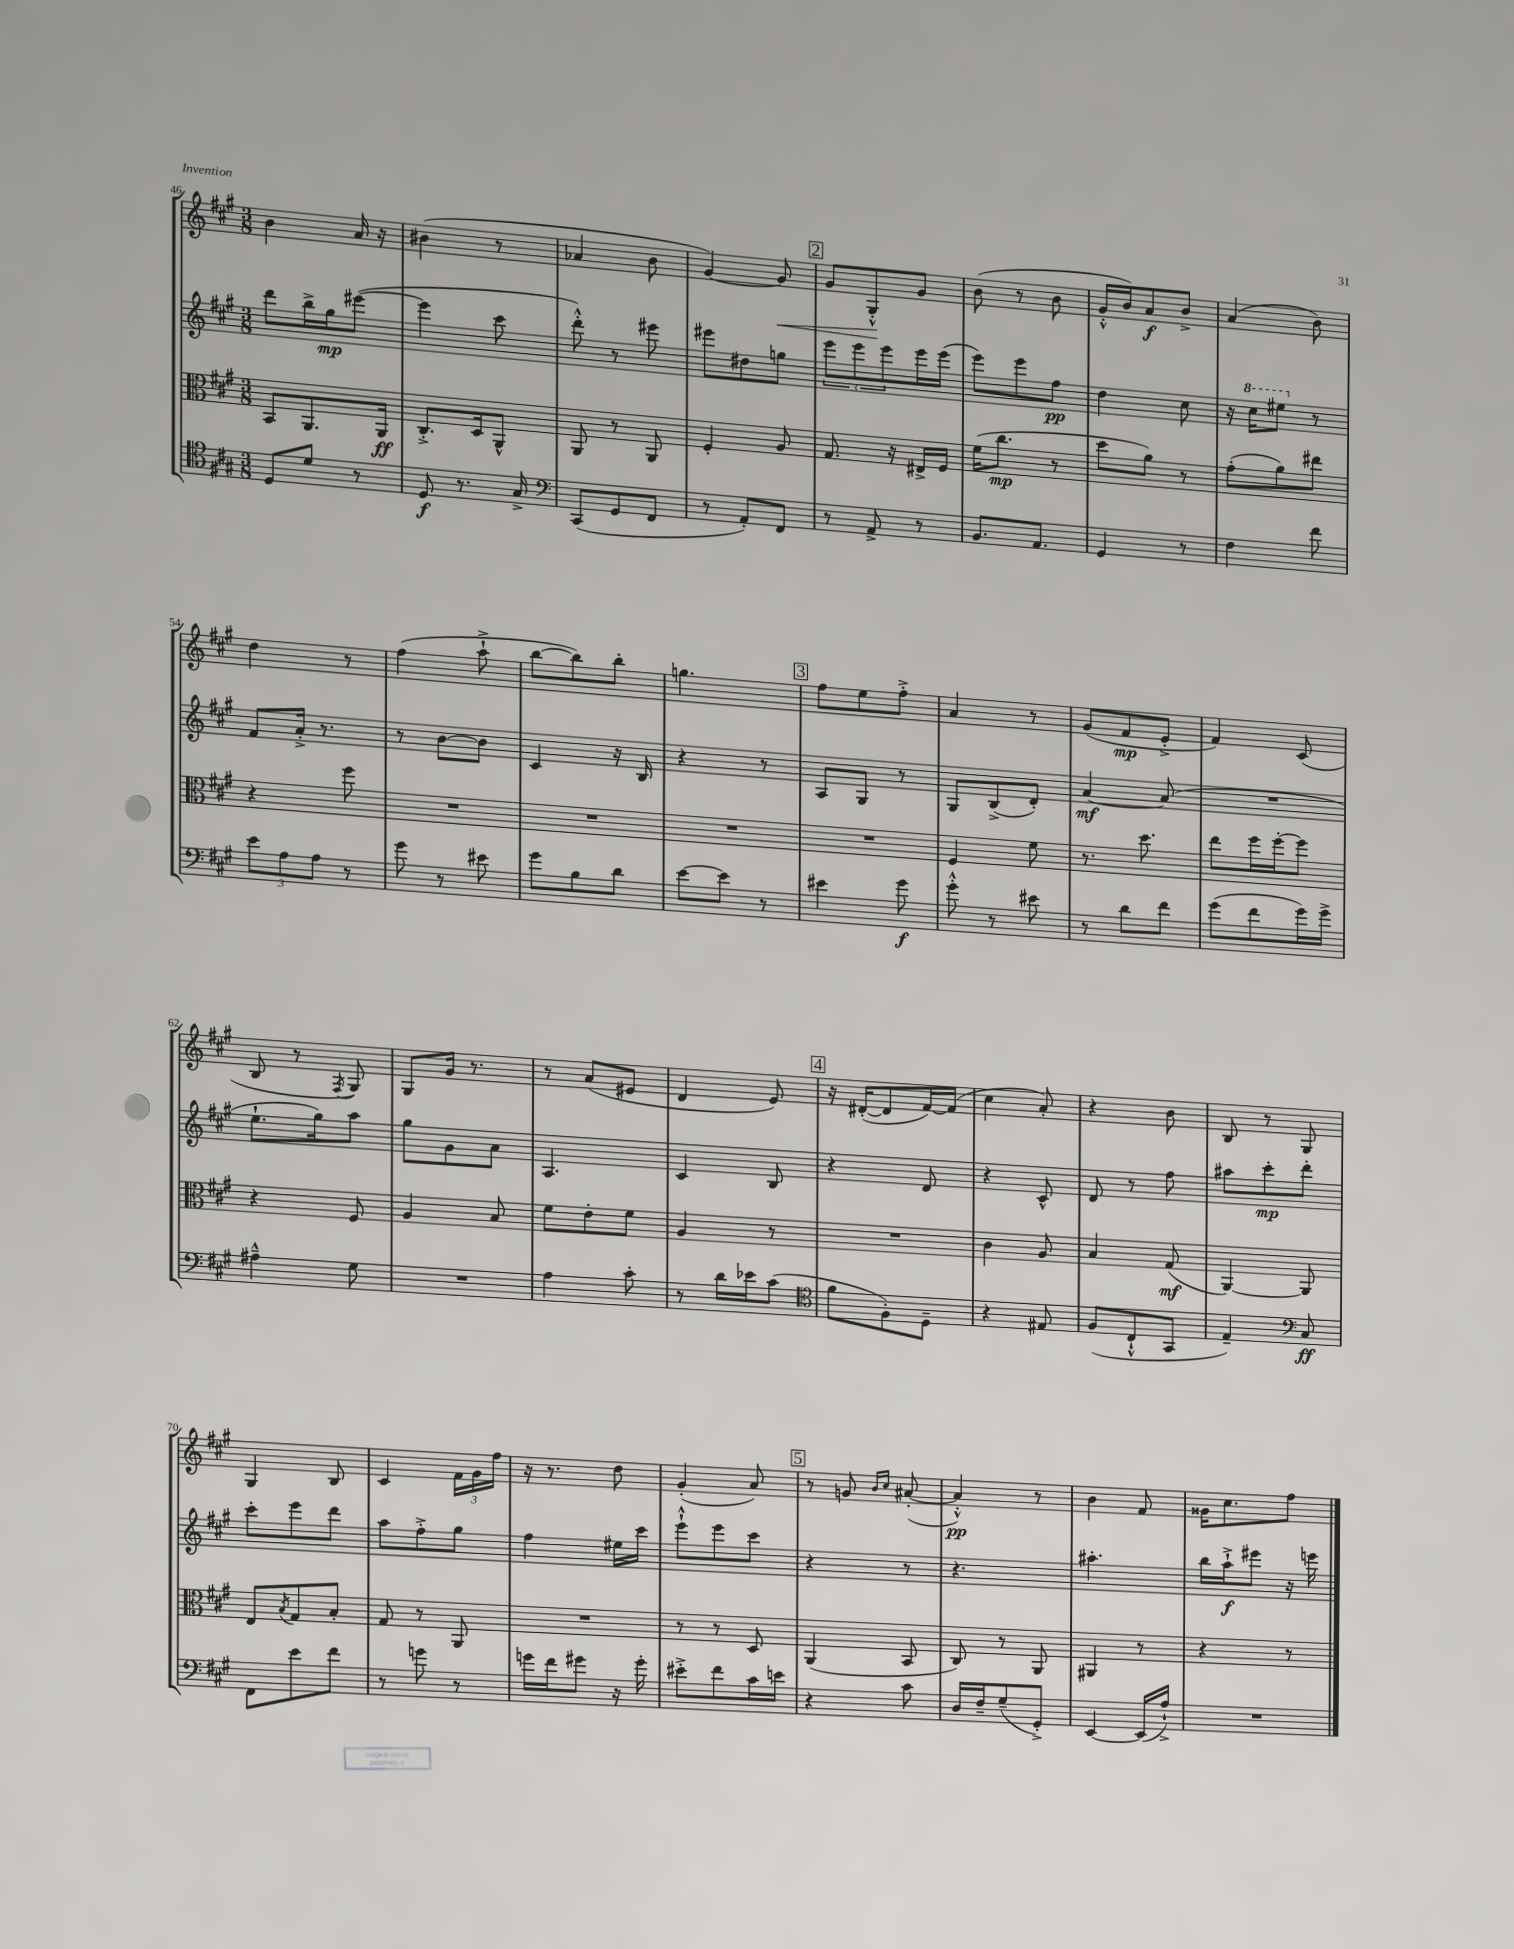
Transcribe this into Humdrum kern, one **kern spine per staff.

**kern	**kern	**kern	**kern
*staff4	*staff3	*staff2	*staff1
*clefC4	*clefC3	*clefG2	*clefG2
*k[f#c#g#]	*k[f#c#g#]	*k[f#c#g#]	*k[f#c#g#]
*M3/8	*M3/8	*M3/8	*M3/8
8D	8BB	8ddd	4b
8d	8.AA	16bb^	.
.	.	16gg#	.
8r	.	([8eee#	16a
.	16AA	.	16r
=	=	=	=
8D	8.C#'^	4eee#]	(4b#
8.r	.	.	.
.	16D	.	.
.	8AA^^	8ccc#	8r
16G#^	.	.	.
=	=	=	=
*clefF4	*	*	*
(8CC#	8AA	8ddd'^^)	4a-
8GG#	8r	8r	.
8FF#	8AA	8eee#	8b
=	=	=	=
8r	4F#'	8eee#	[4g#)
8AA')	.	8dd#	.
8FF#	8A	8gg	8g#]
=	=	=	=
8r	8.G#	12eee	8g#
.	.	12eee	.
8AA^	.	.	8G#'^^
.	.	12eee	.
.	16r	.	.
8r	16E#^	16eee	8g#
.	16F#	(16eee	.
=	=	=	=
8.BB	(16f#	8eee)	(8b
.	8.cc#	.	.
.	.	8eee	8r
8.AA	.	.	.
.	8r	8ff#	8b
=	=	=	=
4GG#	8dd	4dd	16g#'^^
.	.	.	16b)
.	8a)	.	8a
8r	8r	8cc#	8b^
=	=	=	=
4F#	(8g#'	16r	(4a
.	.	16ccc#	.
.	8a)	8eee#	.
8f#	8ee#	8r	8b)
=	=	=	=
12e	4r	8f#	4dd
12A	.	.	.
.	.	16a'^	.
12A	.	.	.
.	.	8.r	.
8r	8ff#	.	8r
=	=	=	=
8g#	4.r	8r	(4ff#
8r	.	[8b	.
8e#	.	8b]	8aa`^
=	=	=	=
8g#	4.r	4c#	[8bb
8B	.	.	8bb])
8d	.	16r	8bb'
.	.	16B	.
=	=	=	=
[8e	4.r	4r	4.gg
8e]	.	.	.
8r	.	8r	.
=	=	=	=
4e#	4.r	8A	8ff#
.	.	8G#	8ee
8g#	.	8r	8ff#'^
=	=	=	=
8g#'^^	4F#	8G#	4a
8r	.	(8B^	.
8e#	8f#	8d')	8r
=	=	=	=
8r	8.r	[4a	(8g#
8d	.	.	8f#
.	8.dd	.	.
8f#	.	(8a]	8e'^
=	=	=	=
(8g#	8ee	4.r	4f#)
8f#	16ff#	.	.
.	[16ff#'	.	.
16g#)	8ff#]	.	(8c#
16g#^	.	.	.
=	=	=	=
4A#~^^	4r	8.ee`	8B
.	.	.	8r
.	.	16gg#)	.
.	.	.	8qF#
8G#	8F#	8aa	8G#)
=	=	=	=
4.r	4A	8gg#	8G#
.	.	8g#	16g#
.	.	.	8.r
.	8B	8a	.
=	=	=	=
4A	8f#	4.A	8r
.	8e'	.	(8a
8c#'	8f#	.	8e#
=	=	=	=
8r	4A	4c#	4d
16d	.	.	.
16e-	.	.	.
(8c#	8r	8B	8e)
=	=	=	=
*clefC4	*	*	*
8f#	4.r	4r	16r
.	.	.	([16d#'
8F#')	.	.	8d#]
8D~	.	8d	[16f#)
.	.	.	(16f#]
=	=	=	=
4r	4c#	4r	4cc#
8E#	8A	8c#^^	8a')
=	=	=	=
(8F#	4B	8d	4r
8C#`^^	.	8r	.
8GG#	(8G#	8ff#	8b
=	=	=	=
4E~)	[4AA)	8aa#	8B
.	.	8ccc#'	8r
*clefF4	*	*	*
8C#	8AA]	8ddd'	8G#
=	=	=	=
8FF#	8E	8ccc#'	4G#
.	8qB	.	.
8e	8G#	8eee	.
8f#	8B'	8ddd	8B
=	=	=	=
8r	8G#	8aa	4c#
8g	8r	8ff#'^	.
8r	8AA	8gg#	24f#
.	.	.	24g#
.	.	.	24ff#
=	=	=	=
16g	4.r	4ff#	16r
16f#	.	.	8.r
8g#	.	.	.
16r	.	16ee#	8dd
16g#'	.	16ccc#	.
=	=	=	=
8e#'^	8r	8eee`^^	(4g#'
8f#	8r	8eee	.
16c#	8D	8ccc#	8a)
16e	.	.	.
=	=	=	=
4r	(4AA	4r	8r
.	.	.	8g
.	.	.	16qqb
.	.	.	16qqcc#
8c#	8BB	8r	([8a#'
=	=	=	=
16D	8C#)	4.r	4a#'^^])
16F#~	.	.	.
(8G#~	8r	.	.
8GG#'^)	8AA	.	8r
=	=	=	=
[4EE	4AA#	4.aa#'	4b
(16EE]	8r	.	8f#
16A`^)	.	.	.
=	=	=	=
4.r	4r	16bb	16g##
.	.	16aa`^	8.cc#
.	.	8eee#	.
.	8r	16r	8ff#
.	.	16eee	.
==	==	==	==
*-	*-	*-	*-
